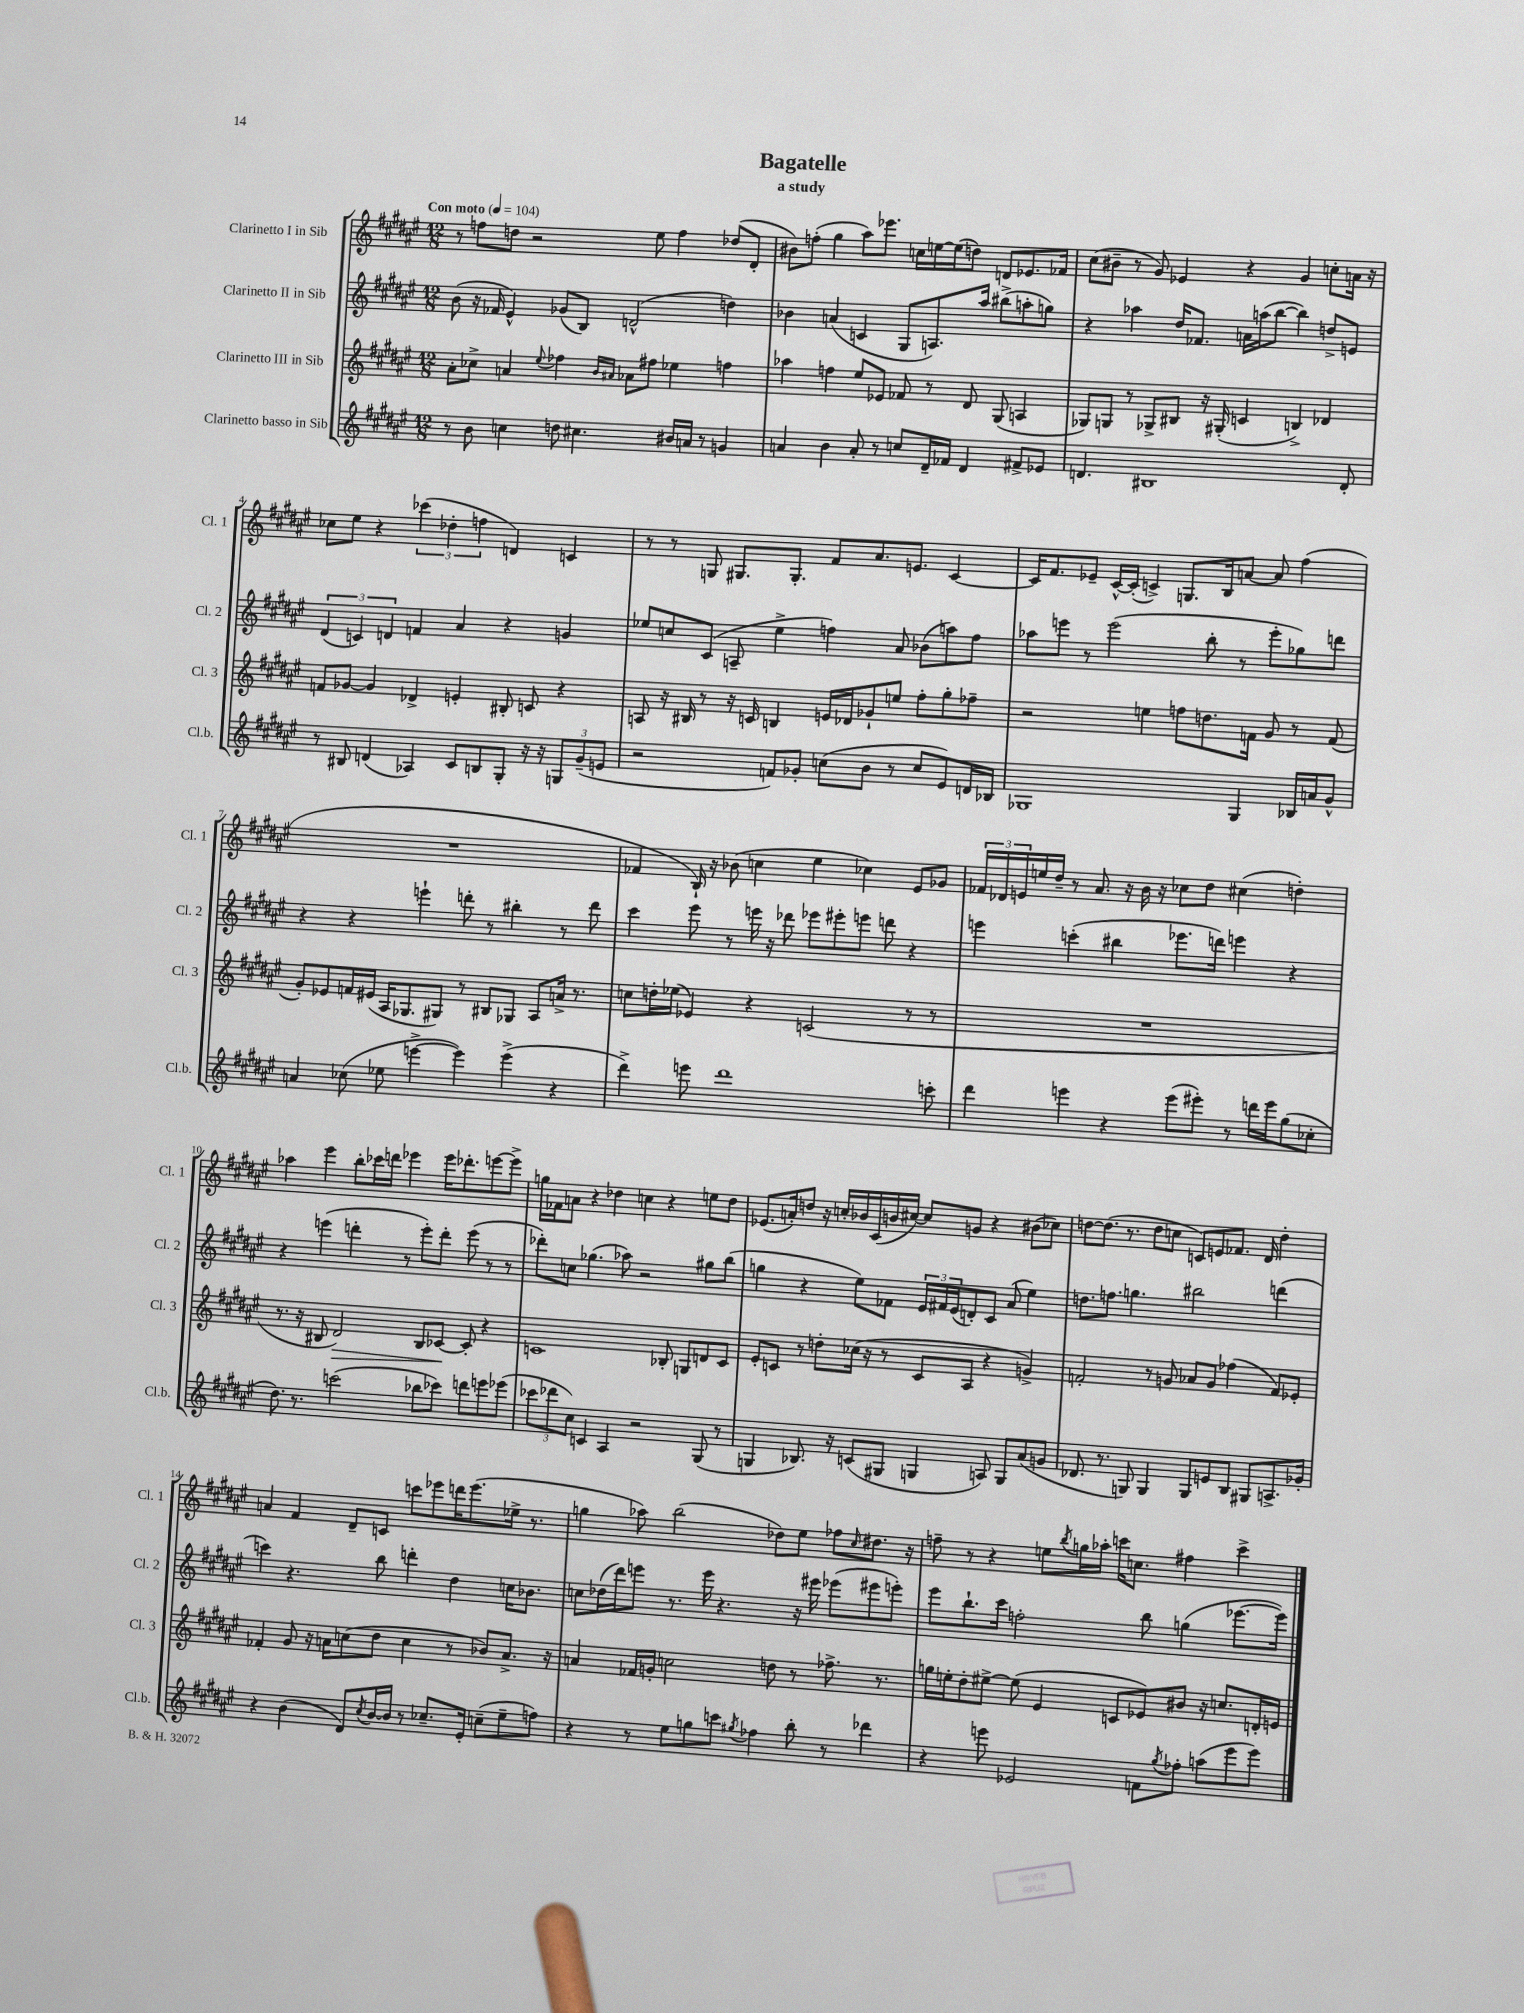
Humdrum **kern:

**kern	**kern	**kern	**kern
*staff4	*staff3	*staff2	*staff1
*clefG2	*clefG2	*clefG2	*clefG2
*k[f#c#g#d#a#e#]	*k[f#c#g#d#a#e#]	*k[f#c#g#d#a#e#]	*k[f#c#g#d#a#e#]
*M12/8	*M12/8	*M12/8	*M12/8
*MM104	*MM104	*MM104	*MM104
8r	8a#'\L	(8b\	8r
8b\	8cc-^\J	16r	8ff\L
.	.	16f-/	.
4cc\	4a/	4e#^^/)	8dd\J
.	.	.	2r
.	8qqee#/	.	.
8dd\	4ff-\	(8g-/L	.
4.cc#\	.	8B/J)	.
.	16qqb/LL	.	.
.	16qqa#/JJ	.	.
.	8a-\L	(2d^^/	.
.	8ff#\J	.	8ee#\
16b#/LL	4ee-\	.	4ff\
16a/JJ	.	.	.
8r	.	.	.
4g/	4ff\	4dd\)	(8dd-/L
.	.	.	8d#'/J
=	=	=	=
4a/	4aa-\	4b-\	8b#\L)
.	.	.	(8ff'\J
4b\	4ff\	(4a/	4gg#\
8a'/	8ee#/L	4c/	8aa#\L)
8r	8e-/J	.	8.eee-\J
8cc/L	8f-/	8G#/L	.
.	.	.	16cc\LL
16d#~/L	8r	8.A/)	[16ee\
16f-/JJ	.	.	(16ee\]J
4d#/	8d#/	.	8dd\J)
.	.	16aa#/Jk	.
.	(8G#/	(8bb#^\L	8d/L
8f#^/L	4A/	8aa'\	8.e-/
8e-/J	.	8gg\J)	.
.	.	.	16f-/Jk
=	=	=	=
4.d/	8G-/L)	4r	(8cc#\L
.	8G/J	.	8b#~\J
.	8r	4aa-\	8r
1B#	8G-^/L	.	8g#/)
.	8B#/J	16dd#/LK	4e-/
.	.	8.f-/J	.
.	16r	.	.
.	(16G#'/	.	.
.	4c/	16a\LL	4r
.	.	(16aa\J	.
.	.	[8bb\J	.
.	4B^/)	4bb\])	4g#/
.	4d-/	8dd^/L	8cc'\L
8d'/	.	8e/J	16a\Jk
.	.	.	16r
=	=	=	=
8r	8f/L	(6d#/	8cc-\L
8B#/	[8g-/J	.	8ee#\J
.	.	6c/)	.
(4d/	4g-/]	.	4r
.	.	6d/	.
4A-/)	4d-^/	4f/	(6ccc-\
.	.	.	6dd-'\
8c#/L	4e'/	4a#/	.
.	.	.	6ff\
8B/	.	.	.
8G#'/J	8B#'/	4r	4d/)
16r	8c/	.	.
16r	.	.	.
12G/L	4r	4g/	4c/
(12g#~/	.	.	.
12e/J	.	.	.
=	=	=	=
2r	8A/	8ee-/L	8r
.	16r	8cc/	8r
.	16B#/	.	.
.	8r	(8c#/J	8G/
.	16r	8A~/	8.G#/L
.	16c/	.	.
8f/L)	4B/	4ee-^\	.
.	.	.	8.G#'/J
8g-'/J	.	.	.
(8cc\L	16e/LL	4ff\)	8f#/L
.	16d-/J	.	.
8b\J	8g-`/	.	8.a#/
8r	8ee/J	8a#/	.
.	.	.	8.e/J
8cc/L	8ff#'\L	(8b-\L	.
8e#/)	8gg#'\	8aa\)	[4c#/
16d/L	8ff-~\J	8ff\J	.
16B-/JJ	.	.	.
=	=	=	=
1G-	2r	8aa-\L	16c#/]LK
.	.	.	8.f#/
.	.	8eee\J	.
.	.	8r	8e-~/J
.	.	(2eee\	[16c#^^/LL
.	.	.	(16c#'/]JJ
.	4ee\	.	4c^/)
.	8ff\L	.	8.G/L
.	8.dd\	8bb'\	.
.	.	.	16B/k
4G-/	.	8r	[8a/J
.	16f\Jk	.	.
.	8g#/	8eee'\L	8a/]
16B-/LL	8r	8gg-\)	(4ff#\
16a/J	.	.	.
8g#^^/J	(8f/	8ddd\J	.
=	=	=	=
4a/	8g#'/L)	4r	1.r
.	8e-/	.	.
(8cc-\	16f/L	4r	.
.	(16e#/JJ	.	.
8ee-\	16A#/LK	.	.
.	8.G-/	.	.
[4eee^\	.	4eee`\	.
.	8G#/J)	.	.
4eee\])	8r	8ddd'\	.
.	8B#/L	8r	.
(4eee^\	8G-/J	4bb#'\	.
.	8A#/L	.	.
4r	16a^/Jk	8r	.
.	8.r	.	.
.	.	8ddd\	.
=	=	=	=
4ddd#^\)	8cc\L	4ccc#\	4f-/
.	16dd'\L	.	.
.	(16ee-\JJ	.	.
8eee\	4e-/)	8eee#\	16B`/)
.	.	.	16r
1ddd#	.	8r	(8b-\
.	4r	16eee\	4cc\
.	.	16r	.
.	.	8ddd-\	.
.	(2c/	8eee-\L	4ee#\
.	.	8eee#'\	.
.	.	8eee\J	4cc-\)
.	.	8ddd\	.
.	8r	4r	8e#/L
8ccc'\	8r	.	8g-/J
=	=	=	=
4ddd#\	1.r	4eee\	24f-/LL
.	.	.	24d-/
.	.	.	24e/
.	.	.	16ee/
.	.	.	16dd#~/JJ
4eee\	.	(4ccc'\	8r
.	.	.	8.a#/
4r	.	4bb#\	.
.	.	.	16r
.	.	.	16b\
.	.	.	16r
(8eee\L	.	8.eee-\L	8cc-\L
8eee#'\J)	.	.	8dd#\J
.	.	16ddd\Jk)	.
8r	.	4eee\	(4cc#\
16ddd\LL	.	.	.
16eee#\J	.	.	.
(8gg#\	.	4r	4dd'\)
8cc-'\J	.	.	.
=	=	=	=
8.dd#\)	8.r	4r	4aa-\
8.r	16r	.	.
.	8B#/	(4eee\	4eee#\
(2ccc\	2d#/)	.	.
.	.	4ddd'\	8bb'\L
.	.	.	16ccc-\L
.	.	.	16ddd\JJ
.	.	8r	4eee-\
8bb-\L	8B#/L	8eee'\L)	.
8ccc-\J)	[8c-/J	8ddd'\J	16eee-\LK
.	.	.	8.ddd-'\
8ddd\L	8c-'/]	(8eee\	.
8eee\	4r	8r	[8eee\
(8eee-\J	.	8r	8eee^\]J
=	=	=	=
12ccc-\L	1c	8ddd-'\L)	16gg\LL
.	.	.	16f-\J
12ddd-\	.	.	.
.	.	8cc\J	8a\J
12cc#\J)	.	.	.
4c/	.	(4.gg-\	4r
4A#/	.	.	4dd-\
.	.	8aa-\)	.
2r	.	2r	4cc\
.	8B-'/	.	4r
.	8G/L	.	.
(8G#/	8d/	8gg#\L	8ee\L
8r	8c/J	(8bb\J	8dd-\J
=	=	=	=
4G/	8e#'/L	4gg\	(8.e-/L
.	8c/J	.	.
.	.	.	16a'/k)
8.B-/)	8r	4r	8dd/J
.	8dd'\L	.	16r
16r	.	.	16cc'/LL
(8c/L	(16cc-\Jk	8ee#\L)	16b-/
.	16r	.	(16c#/
8G#/J	8r	8f-\J	16b/
.	.	.	[16cc#/JJ)
4G/	8c/L	24e#/LL	8cc#/]L
.	.	24f#/	.
.	.	(24e#/J	.
.	8A#/J	8d'/)	8g/J
8A/)	4r	8c#/J	4r
8G/L	.	(8a#/	.
(8a#/	4g^/)	4ee#\)	(8b#\L
8g/J	.	.	8cc-\J)
=	=	=	=
8.d-/	2f'/	8.dd\L	[8dd\L
.	.	.	(8.dd\]J
8.r	.	8.ff\J	.
.	.	.	8.r
8G/)	.	4.gg\	.
4G/	8r	.	8dd\L
.	8g/	.	8cc\J
8G/L	8a-/L	2bb#\	8c/L)
8e/	8g/J	.	8e/
8B/J	(4ff-\	.	8.f-/J
8G#/L	.	.	.
.	.	.	16d#/
8.A^/	8f/L)	(4ddd\	4dd'\
.	8e-'/J	.	.
16g-'/Jk	.	.	.
=	=	=	=
4r	4f-'/	4ccc\)	4a/
(4b\	8g#/	4.r	4f#/
.	16r	.	.
.	16a\LK	.	.
8d#/L)	(8cc\	.	8d#~/L
8qcc#/	.	.	.
[16b/L	8dd#\J	8bb\	8c/J
16b/]JJ	.	.	.
8r	4cc\	4ddd'\	8ccc\L
8.cc-~/L	.	.	8eee-\
.	8r	4dd#\	16ddd\K
16e#'/Jk	.	.	(8.eee-\
(8cc~\L	8b-/L)	.	.
8ee#~\	8.a^/J	16cc\LK	16ee-^\Jk
.	.	8.b-\J	8.r
8ff\J)	.	.	.
.	16r	.	.
=	=	=	=
4r	4a/	8cc\L	4gg\
.	.	(16dd-\L	.
.	.	16ddd#\J)	.
8r	16f-/LL	8eee\J	8aa-\)
.	16g'/JJ	.	.
8ee#\L	2cc\	8.r	(2bb\
8gg\	.	.	.
.	.	16eee\	.
8ccc\J	.	4.r	.
8qgg#/	.	.	.
4ff-\	.	.	.
.	8dd\	.	8dd-\L)
8bb'\	8r	16r	8ee#\J
.	.	16eee#\	.
8r	8.ff-^\	(8eee-\L	8ff-\L
.	.	.	16qqcc#/
4ddd-\	.	8eee#\	8.dd#\J
.	8.r	.	.
.	.	8eee'\J)	.
.	.	.	16r
=	=	=	=
4r	16gg\LL	8eee#\L	8ff~\
.	16ee'\J	.	.
.	8dd#'\	8.bb`\	8r
8eee\	[8ee#^\J	.	4r
.	.	16ccc#\Jk	.
2e-/	(8ee#\]	2ff'\	.
.	4e#/	.	8ee\L
.	.	.	8qbb/
.	.	.	16gg\L
.	.	.	16aa-'\JJ
.	8c/L	.	16ccc\LK
.	.	.	8.cc\J
8f\L	8e-/)	8bb\	.
8qgg#/	.	.	.
8ff-'\J	8b#/J	(4gg\	4ff#\
(8aa\L	16r	.	.
.	8.cc/L	.	.
8eee\	.	[8.eee-\L	4ccc^\
8eee\J)	16d'/L	.	.
.	16e/JJ	16eee-\]Jk)	.
==	==	==	==
*-	*-	*-	*-
